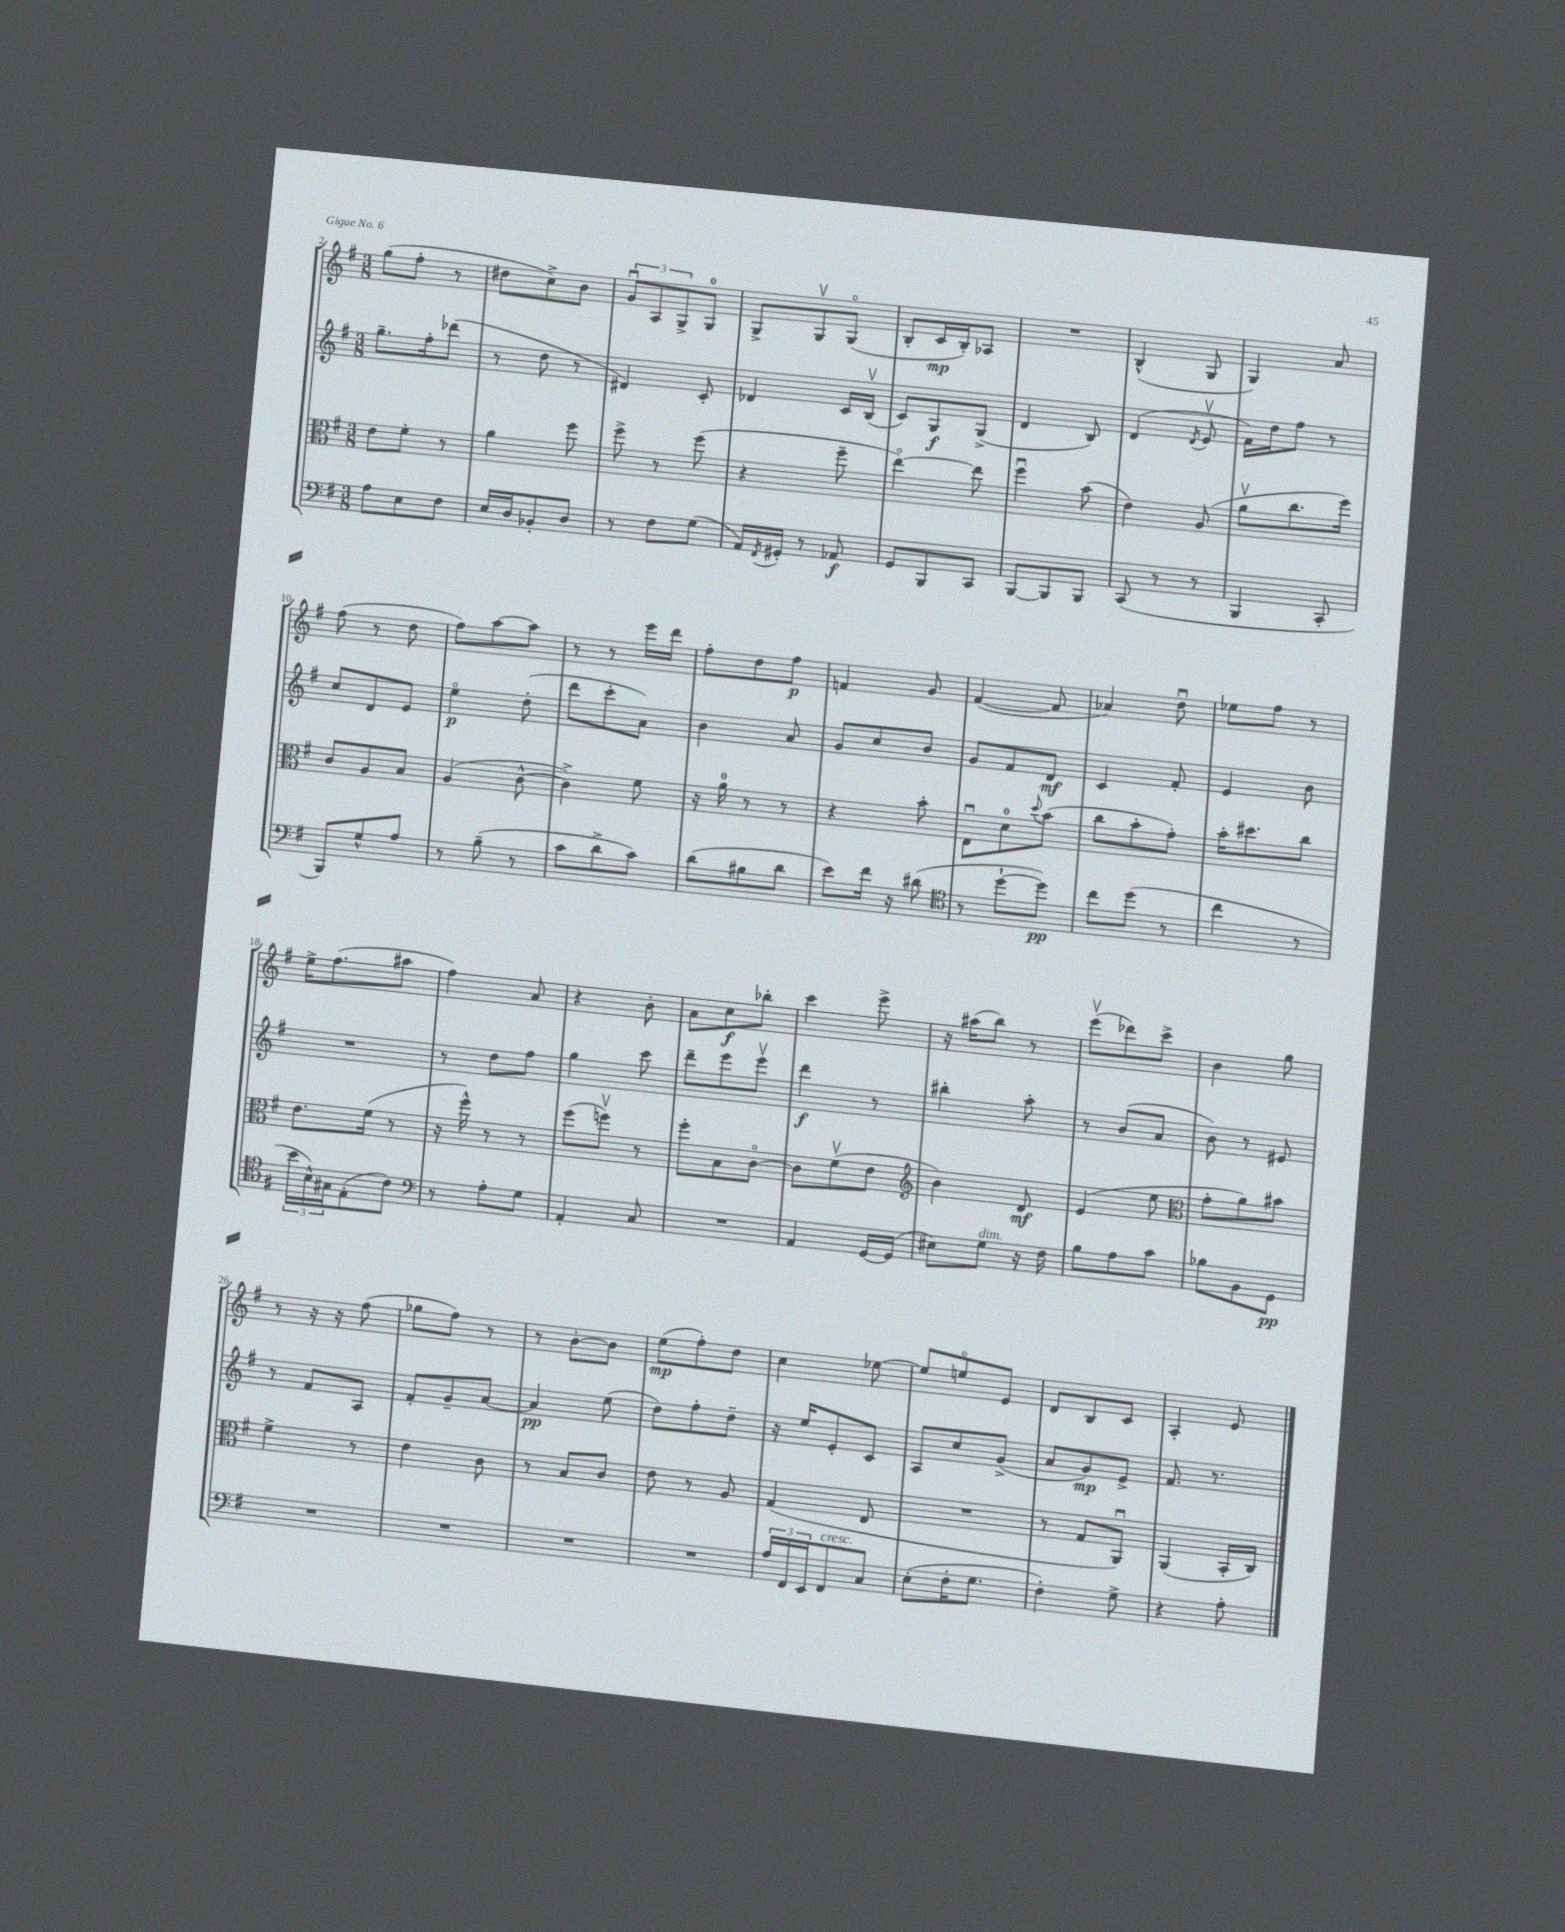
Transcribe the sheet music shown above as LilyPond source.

<<
\new StaffGroup <<
\new Staff = "s0" {
    \clef treble \key g \major \numericTimeSignature \time 3/8
    g''8( fis''8-. r8 |
    dis''8 c''8->) b'8 |
    \tuplet 3/2 { g'8\downbow a8 g8-> } g8-0 |
    g8-> g8\upbow g8\flageolet( |
    b8-. c'16\mp b16-.) aes8 |
    R4. |
    b4-^( g8 |
    g4) a'8 |
    fis''8( r8 d''8 |
    fis''8) a''8~ a''8 |
    r8 r8 e'''16 d'''16 |
    fis''8-. d''8 fis''8\p |
    f'4 g'8 |
    fis'4~( fis'8 |
    aes'4) d''8\downbow |
    ees''8 fis''8 r8 |
    e''16-> fis''8.( ais''8 |
    fis''4) a'8 |
    r4 b'8-. |
    a'8 c''8\f bes''8-. |
    c'''4 e'''8-> |
    r16 ais''16( b''8) r8 |
    e'''8\upbow( des'''8) c'''8-> |
    b'4 g''8 |
    r8 r16 r16 fis''8( |
    ges''8 fis''8) r8 |
    r8 b'8~-. b'8 |
    e''8\mp( fis''8-.) d''8 |
    c''4 ees''8~ |
    ees''8 e''8\flageolet e'8 |
    d'8 b8 c'8 |
    a4-. e'8 \bar "|." |
}
\new Staff = "s1" {
    \clef treble \key g \major \numericTimeSignature \time 3/8
    g''8.-- fis''16-. des'''8( |
    r8 d''8 r8 |
    dis'4) c'8-. |
    des'4 c'16 b16\upbow( |
    c'8) g8\f g8->( |
    d'4 b8) |
    d'4( \acciaccatura { d'8 } e'8\upbow |
    fis'16) d''16 fis''8 r8 |
    c''8 d'8 e'8 |
    e''4\flageolet\p d''8-.( |
    d'''8 c'''8-. a'8) |
    b'4 a'8 |
    g'8 c''8 b'8 |
    g'8 fis'8 d'8\mf |
    c'4 fis'8-. |
    e'4 b'8 |
    R4. |
    r8 d''8 fis''8 |
    g''4 c'''8 |
    d'''8-- e'''8 e'''8\upbow |
    d'''4\f r8 |
    bis''4-. a''8-. |
    r8 b'8( a'8 |
    b'8) r8 eis'8 |
    r8 fis'8 a8 |
    fis'8-. g'8-- a'8~ |
    a'4\pp e''8( |
    d''8) fis''8-. d''8-- |
    r16 e''16 e'8-. c'8 |
    a8 c''8 g'8->( |
    a'8 g'8\mp) e'8-> |
    fis'8. r8. \bar "|." |
}
\new Staff = "s2" {
    \clef alto \key g \major \numericTimeSignature \time 3/8
    e'8 fis'8-. r8 |
    a'4 fis''8 |
    fis''8-> r8 fis''8( |
    r4 fis''8-- |
    e''4~\flageolet) e''8 |
    fis''4\downbow b'8( |
    e'4) a8( |
    a'8\upbow c''8. fis''16) |
    c'8 a8 b8 |
    a4( c'8~-^ |
    c'4->) fis'8 |
    r16 a'16-0 r8 r8 |
    r4 b'8-. |
    e8\downbow d'8-0 \appoggiatura { d''8 } b'8( |
    c''8 b'8-. g'8-.) |
    b'16-. dis''8. c''8 |
    e'8. fis'16( r8 |
    r16 fis''16-^) r8 r8 |
    fis''8( f''8\upbow) r8 |
    fis''8-. b8 c'8~\flageolet |
    c'8 fis'8\upbow( e'8 |
    \clef treble b'4) d'8\mf |
    e'4( e''8 |
    \clef alto g'8-. a'8) bis'8 |
    fis'4-> r8 |
    e'4 c'8 |
    r8 b8 c'8 |
    e'8 r8 a8 |
    g4( e8 |
    R4. |
    r8 g8 a,8\downbow) |
    a,4( b,16-. c16) \bar "|." |
}
\new Staff = "s3" {
    \clef bass \key g \major \numericTimeSignature \time 3/8
    a8 e8 fis8 |
    e16 d16 bes,8-. d8 |
    r8 fis8 g8( |
    a,16) \acciaccatura { fis,8 } gis,16-. r8 aes,8\f |
    g,8 b,,8 c,8 |
    b,,8~ b,,8 b,,8 |
    c,8( r8 r8 |
    b,,4 c,8-. |
    b,,8) g8-^ a8 |
    r8 b8--( r8 |
    c'8 d'8-> c'8) |
    d'8( bis8 d'8 |
    e'8) fis'16 r16 dis'8( |
    \clef tenor r8 d''8~-! d''8\pp) |
    c''8 d''8( r8 |
    c''4 r8 |
    \tuplet 3/2 { b'16 b16-^) gis16 } e8-.( c'8) |
    \clef bass r8 a8-. g8 |
    a,4-. c8 |
    R4. |
    a,4 g,16~ g,16( |
    eis8) g8^\markup { \italic "dim." } r16 fis16 |
    b8 a8 c'8 |
    bes8 b,8 g,8\pp |
    R4. |
    R4. |
    R4. |
    R4. |
    \tuplet 3/2 { a16 fis,16 e,16 } fis,8^\markup { \italic "cresc." } c8 |
    e8-.( fis16-. g8. |
    fis4-.) g8-> |
    r4 a8-. \bar "|." |
}
>>
>>
\layout { \context { \Score currentBarNumber = #2 } }
